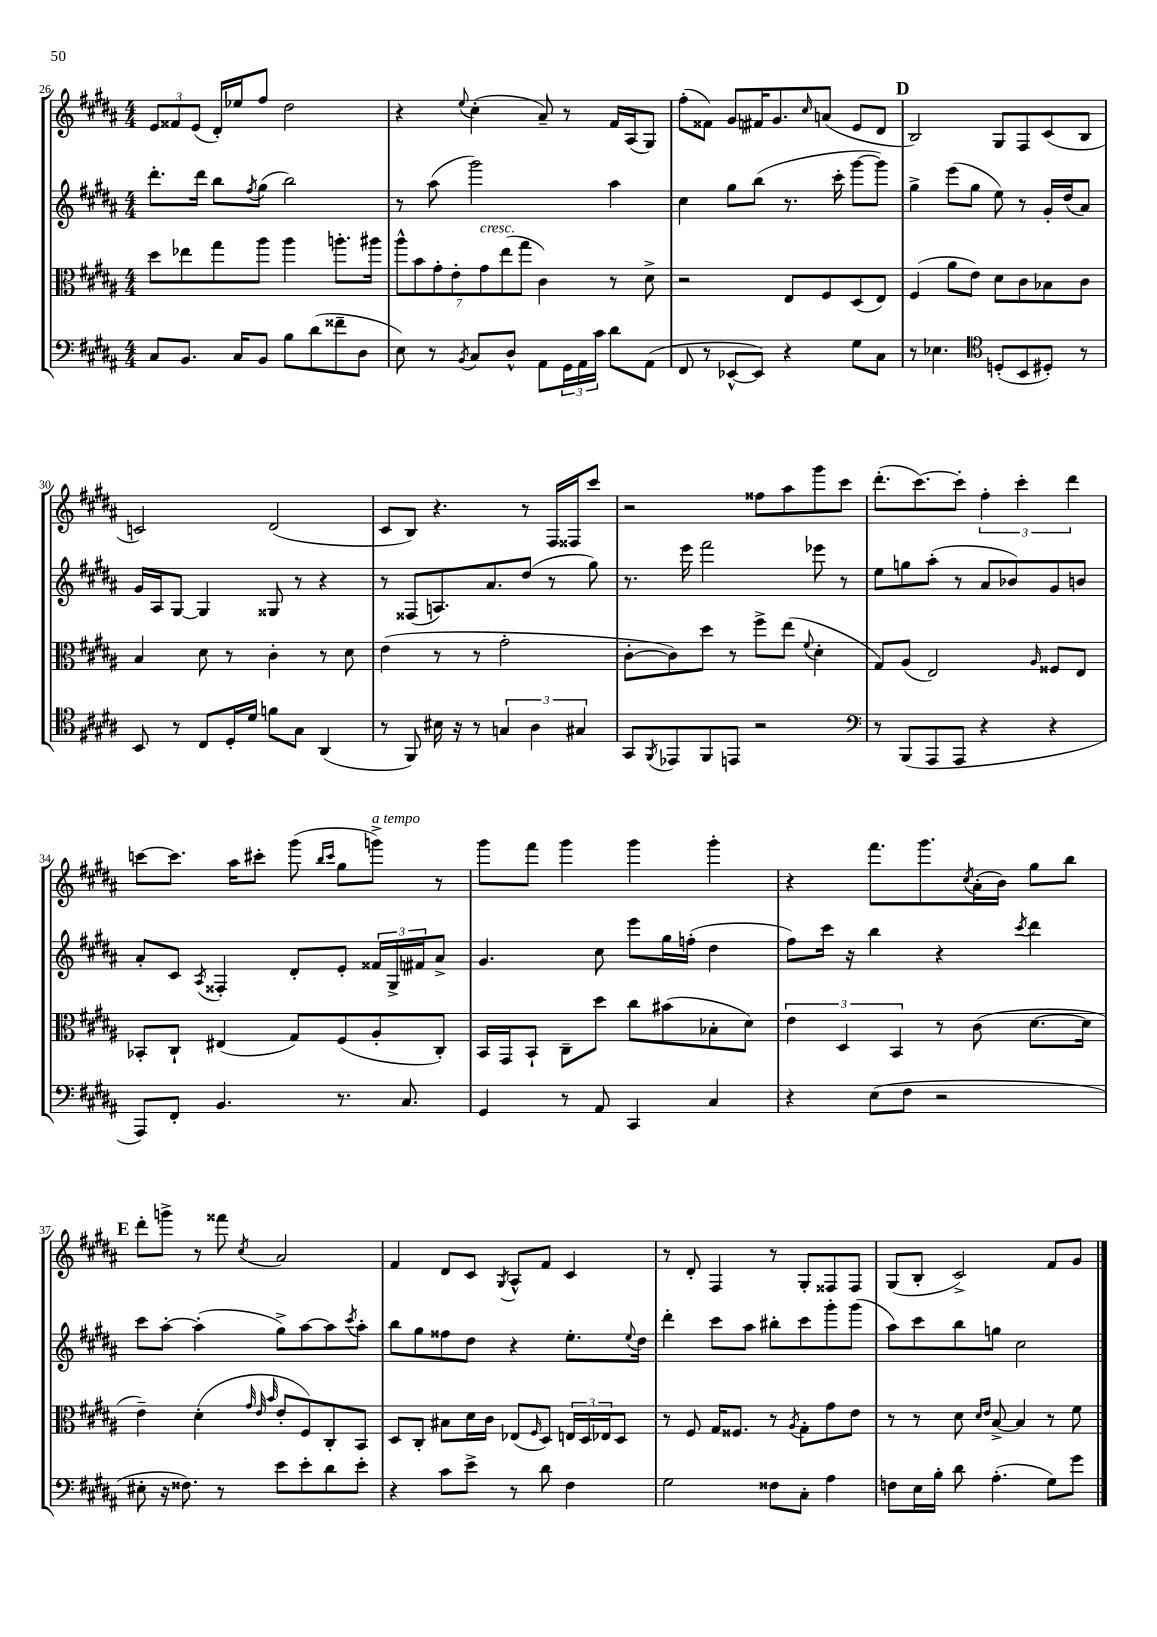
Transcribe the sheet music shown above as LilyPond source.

<<
\new StaffGroup <<
\new Staff = "s0" {
    \clef treble \key b \major \numericTimeSignature \time 4/4
    \tuplet 3/2 { e'8 fisis'8 e'8( } dis'16-.) ees''16 fis''8 dis''2 |
    r4 \appoggiatura { e''8 } cis''4-.( ais'8--) r8 fis'16 ais16( gis8) |
    fis''8-.( fisis'8) gis'8 fis'16 gis'8. \grace { cis''16 } a'8( e'8 dis'8 |
    \mark \markup { \bold "D" } b2) gis8 fis8 cis'8( b8 |
    c'2) dis'2( |
    cis'8 b8) r4. r8 fis16 fisis16 cis'''8 |
    r2 fisis''8 ais''8 gis'''8 cis'''8 |
    dis'''8.-.( cis'''8.~) cis'''8-. \tuplet 3/2 { fis''4-. cis'''4-. dis'''4 } |
    c'''8~ c'''8. ais''16 cis'''8-. gis'''8( \grace { b''16 cis'''16 } gis''8 g'''8->^\markup { \italic "a tempo" }) r8 |
    gis'''8 fis'''8 gis'''4 gis'''4 gis'''4-. |
    r4 fis'''8. gis'''8. \acciaccatura { cis''8 } ais'16-.( b'16) gis''8 b''8 |
    \mark \markup { \bold "E" } dis'''8-. g'''8-> r8 fisis'''8 \acciaccatura { cis''8 } ais'2 |
    fis'4 dis'8 cis'8 \acciaccatura { gis8 } ais8-^ fis'8 cis'4 |
    r8 dis'8-. fis4 r8 gis8-. fisis8 fisis8 |
    gis8( b8-. cis'2->) fis'8 gis'8 \bar "|." |
}
\new Staff = "s1" {
    \clef treble \key b \major \numericTimeSignature \time 4/4
    dis'''8.-. dis'''16 b''8 \acciaccatura { fis''8 } gis''8( b''2) |
    r8 ais''8( gis'''2) ais''4 |
    cis''4 gis''8 b''8( r8. cis'''16-. gis'''8~ gis'''8) |
    \mark \markup { \bold "D" } gis''4-> e'''8( gis''8 e''8) r8 gis'16-. dis''16( ais'8) |
    gis'16 ais16 gis8~ gis4 gisis8 r8 r4 |
    r8 fisis8( a8.) ais'8. dis''8( r8 gis''8) |
    r8. e'''16 fis'''2 ees'''8 r8 |
    e''8 g''8 ais''8-.( r8 ais'8 bes'8) gis'8 b'8 |
    ais'8-. cis'8 \acciaccatura { ais8 } fisis4-. dis'8-. e'8-. \tuplet 3/2 { fisis'16 gis16-> fis'16 } ais'8-> |
    gis'4. cis''8 e'''8 gis''16 f''16-.( dis''4 |
    fis''8) cis'''16 r16 b''4 r4 \acciaccatura { cis'''8 } dis'''4 |
    \mark \markup { \bold "E" } cis'''8 ais''8~-. ais''4-.( gis''8->) ais''8~ ais''8 \acciaccatura { cis'''8 } ais''8-. |
    b''8 gis''8 fisis''8 dis''8 r4 e''8.-. \appoggiatura { e''8 } dis''16 |
    dis'''4-. cis'''8 ais''8 bis''8-. cis'''8 gis'''8-. gis'''8( |
    ais''8) cis'''8 b''8 g''8 cis''2 \bar "|." |
}
\new Staff = "s2" {
    \clef alto \key b \major \numericTimeSignature \time 4/4
    dis''8 ees''8 gis''8 ais''8 ais''4 a''8.-. ais''16 |
    \tuplet 7/4 { ais''8-^ b'8 gis'8-. e'8-. gis'8^\markup { \italic "cresc." } e''8( gis''8 } cis'4) r8 dis'8-> |
    r2 e8 fis8 dis8( e8) |
    \mark \markup { \bold "D" } fis4( ais'8 e'8) dis'8 cis'8 bes8 cis'8 |
    b4 dis'8 r8 cis'4-. r8 dis'8 |
    e'4( r8 r8 gis'2-. |
    cis'8~-. cis'8) dis''8 r8 fis''8-> e''8( \appoggiatura { fis'8 } dis'4-. |
    gis8) ais8( e2) \grace { ais16 } fisis8 e8 |
    bes,8-. cis8-! eis4( gis8) fis8( ais8-. cis8-.) |
    b,16 gis,16 b,8-! cis8-- dis''8 cis''8 bis'8( bes8-. dis'8) |
    \tuplet 3/2 { e'4 dis4 b,4 } r8 cis'8( dis'8.~ dis'16 |
    \mark \markup { \bold "E" } e'4--) dis'4-.( \grace { gis'32 e'32 b'32 } e'8-. fis8) cis8-. b,8 |
    dis8 cis8-. bis8 dis'16 cis'16 ees8( \grace { fis16 } dis8) \tuplet 3/2 { e16 dis16 ees16 } dis8 |
    r8 fis8 gis16 fisis8. r8 \acciaccatura { ais8 } gis8-. gis'8 e'8 |
    r8 r8 dis'8 \grace { dis'16 e'16 } b8~-> b4 r8 fis'8 \bar "|." |
}
\new Staff = "s3" {
    \clef bass \key b \major \numericTimeSignature \time 4/4
    cis8 b,8. cis16 b,8 b8 dis'8( fisis'8-- dis8 |
    e8) r8 \acciaccatura { b,8 } cis8 dis8-^ ais,8 \tuplet 3/2 { gis,16 ais,16 cis'16 } dis'8 ais,8( |
    fis,8 r8 ees,8~-^ ees,8) r4 gis8 cis8 |
    \mark \markup { \bold "D" } r8 ees4. \clef tenor d8-.( b,8 dis8-.) r8 |
    b,8 r8 cis8 dis16-. dis'16 f'8 gis8 ais,4( |
    r8 fis,8) bis16 r16 r8 \tuplet 3/2 { g4 ais4 gis4 } |
    gis,8 \acciaccatura { fis,8 } ees,8 fis,8 e,8 r2 |
    \clef bass r8 b,,8( ais,,8 ais,,8 r4 r4 |
    ais,,8) fis,8-. b,4. r8. cis8. |
    gis,4 r8 ais,8 cis,4 cis4 |
    r4 e8( fis8 r2 |
    \mark \markup { \bold "E" } eis8-. r16 fisis8.) r8 e'8 e'8-. dis'8 e'8-. |
    r4 cis'8 e'8-> r8 dis'8 fis4 |
    gis2 fisis8 cis8-. ais4 |
    f8 e16 b16-. dis'8 ais4.-.( gis8) gis'8 \bar "|." |
}
>>
>>
\layout { \context { \Score currentBarNumber = #26 } }
